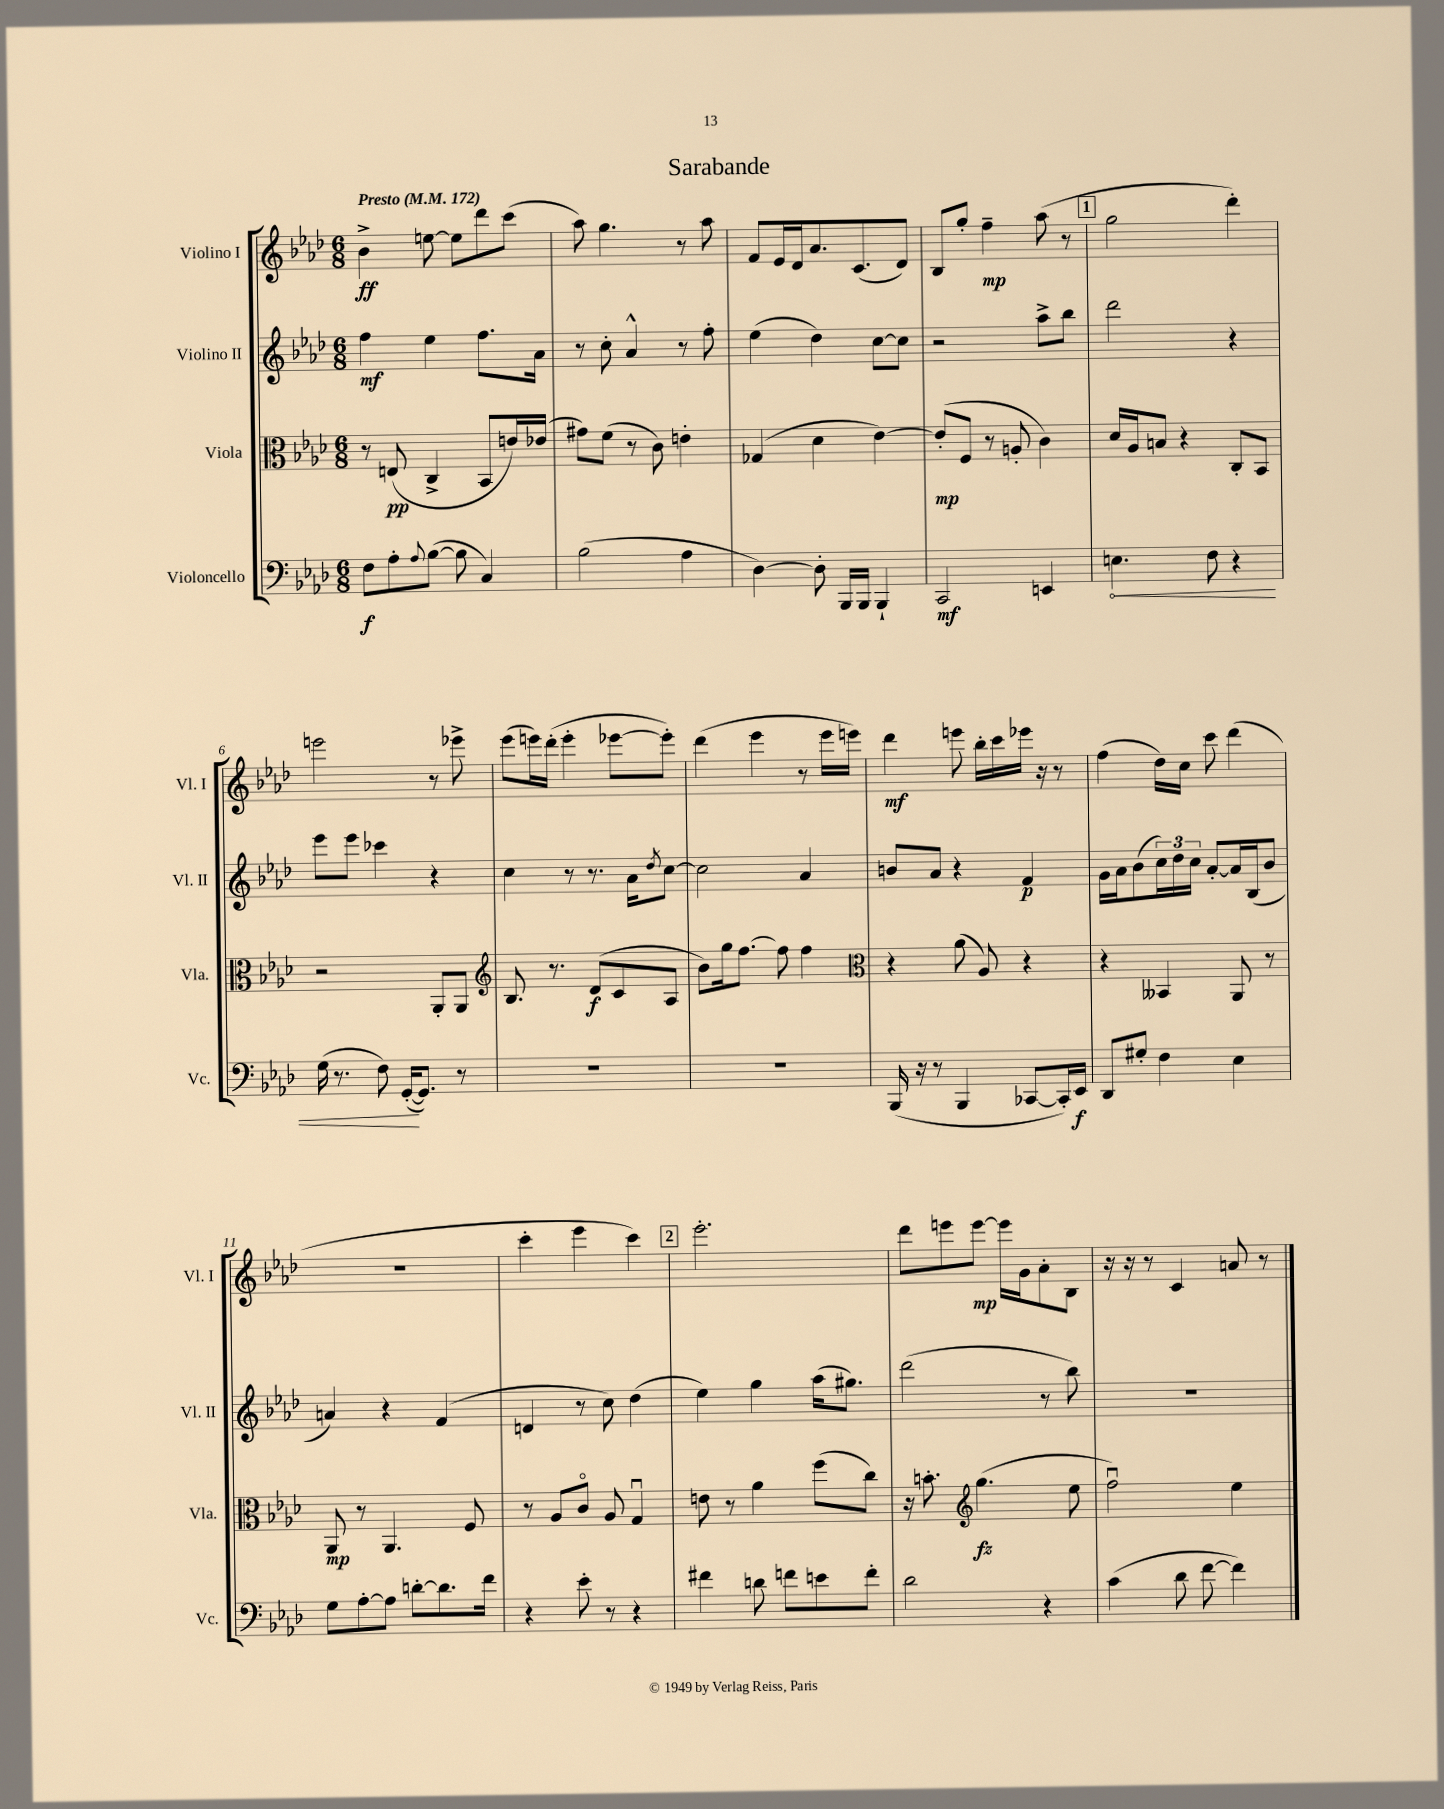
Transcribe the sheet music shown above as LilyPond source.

\header { title = "Sarabande" }
<<
\new StaffGroup <<
\new Staff = "s0" \with { instrumentName = "Violino I" shortInstrumentName = "Vl. I" } {
    \clef treble \key aes \major \numericTimeSignature \time 6/8 \tempo "Presto" 4 = 172
    bes'4->\ff e''8~ e''8 des'''8 c'''8( |
    aes''8) g''4. r8 aes''8 |
    f'8 ees'16 des'16 aes'8. c'8.( des'8) |
    bes8 g''8-. f''4--\mp aes''8( r8 |
    \mark \markup { \box "1" } g''2 des'''4-.) |
    e'''2 r8 ees'''8-> |
    ees'''8( e'''16) des'''16-.( e'''4-. ees'''8~ ees'''8-.) |
    des'''4( ees'''4 r8 ees'''16 e'''16) |
    des'''4\mf e'''8 bes''16-. c'''16 ees'''16 r16 r8 |
    f''4( des''16) c''16 c'''8 des'''4( |
    R2. |
    c'''4-. ees'''4 c'''4) |
    \mark \markup { \box "2" } ees'''2.-. |
    des'''8 e'''8 e'''8~\mp e'''16 g'16 aes'8-. bes8 |
    r16 r16 r8 c'4 a'8 r8 \bar "|." |
}
\new Staff = "s1" \with { instrumentName = "Violino II" shortInstrumentName = "Vl. II" } {
    \clef treble \key aes \major \numericTimeSignature \time 6/8
    f''4\mf ees''4 f''8. aes'16 |
    r8 c''8-. aes'4-^ r8 f''8-. |
    ees''4( des''4) c''8~ c''8 |
    r2 aes''8-> bes''8 |
    \mark \markup { \box "1" } des'''2 r4 |
    ees'''8 ees'''8 ces'''4 r4 |
    c''4 r8 r8. aes'16 \acciaccatura { des''8 } c''8~ |
    c''2 aes'4 |
    b'8 aes'8 r4 f'4\p |
    g'16 aes'16 bes'8( \tuplet 3/2 { c''16) des''16 c''16 } aes'8~-. aes'16 bes16( bes'8 |
    a'4) r4 f'4( |
    d'4 r8 c''8) des''4( |
    \mark \markup { \box "2" } ees''4) g''4 aes''16( gis''8.) |
    des'''2( r8 bes''8) |
    R2. \bar "|." |
}
\new Staff = "s2" \with { instrumentName = "Viola" shortInstrumentName = "Vla." } {
    \clef alto \key aes \major \numericTimeSignature \time 6/8
    r8 e8\pp( c4-> bes,8 e'16) ees'16( |
    gis'8) f'8( r8 c'8) e'4-. |
    ges4( des'4 ees'4~) |
    ees'8-.\mp( f8 r8 a8-. c'4) |
    \mark \markup { \box "1" } des'16 aes16 b8 r4 c8-. bes,8 |
    r2 aes,8-. aes,8 |
    \clef treble bes8. r8. des'8\f( c'8 aes8 |
    bes'8) g''16 f''8.~ f''8 f''4 |
    \clef alto r4 aes'8( aes8) r4 |
    r4 beses,4 aes,8 r8 |
    aes,8\mp r8 aes,4. f8 |
    r8 aes8 c'8\flageolet aes8 g4\downbow |
    \mark \markup { \box "2" } e'8 r8 aes'4 f''8( c''8) |
    r16 b'8.-. \clef treble g''4.\fz( ees''8 |
    f''2\downbow) ees''4 \bar "|." |
}
\new Staff = "s3" \with { instrumentName = "Violoncello" shortInstrumentName = "Vc." } {
    \clef bass \key aes \major \numericTimeSignature \time 6/8
    f8\f aes8-. \appoggiatura { aes8 } bes8~( bes8 c4) |
    bes2( aes4 |
    des4~) des8-. bes,,16 bes,,16 bes,,4-! |
    c,2\mf e,4 |
    \mark \markup { \box "1" } \once \override Hairpin.circled-tip = ##t e4.\< f8 r4 |
    g16( r8. f8) g,16~-.\!( g,8.) r8 |
    R2. |
    R2. |
    bes,,16( r16 r8 bes,,4 ces,8~ ces,16-.) ees,16\f |
    des,8 gis8-. f4 ees4 |
    g8 aes8~-. aes8 d'8~-. d'8. f'16 |
    r4 ees'8-. r8 r4 |
    \mark \markup { \box "2" } fis'4 d'8 f'8 e'8 f'8-. |
    des'2 r4 |
    c'4( des'8 f'8~ f'4) \bar "|." |
}
>>
>>
